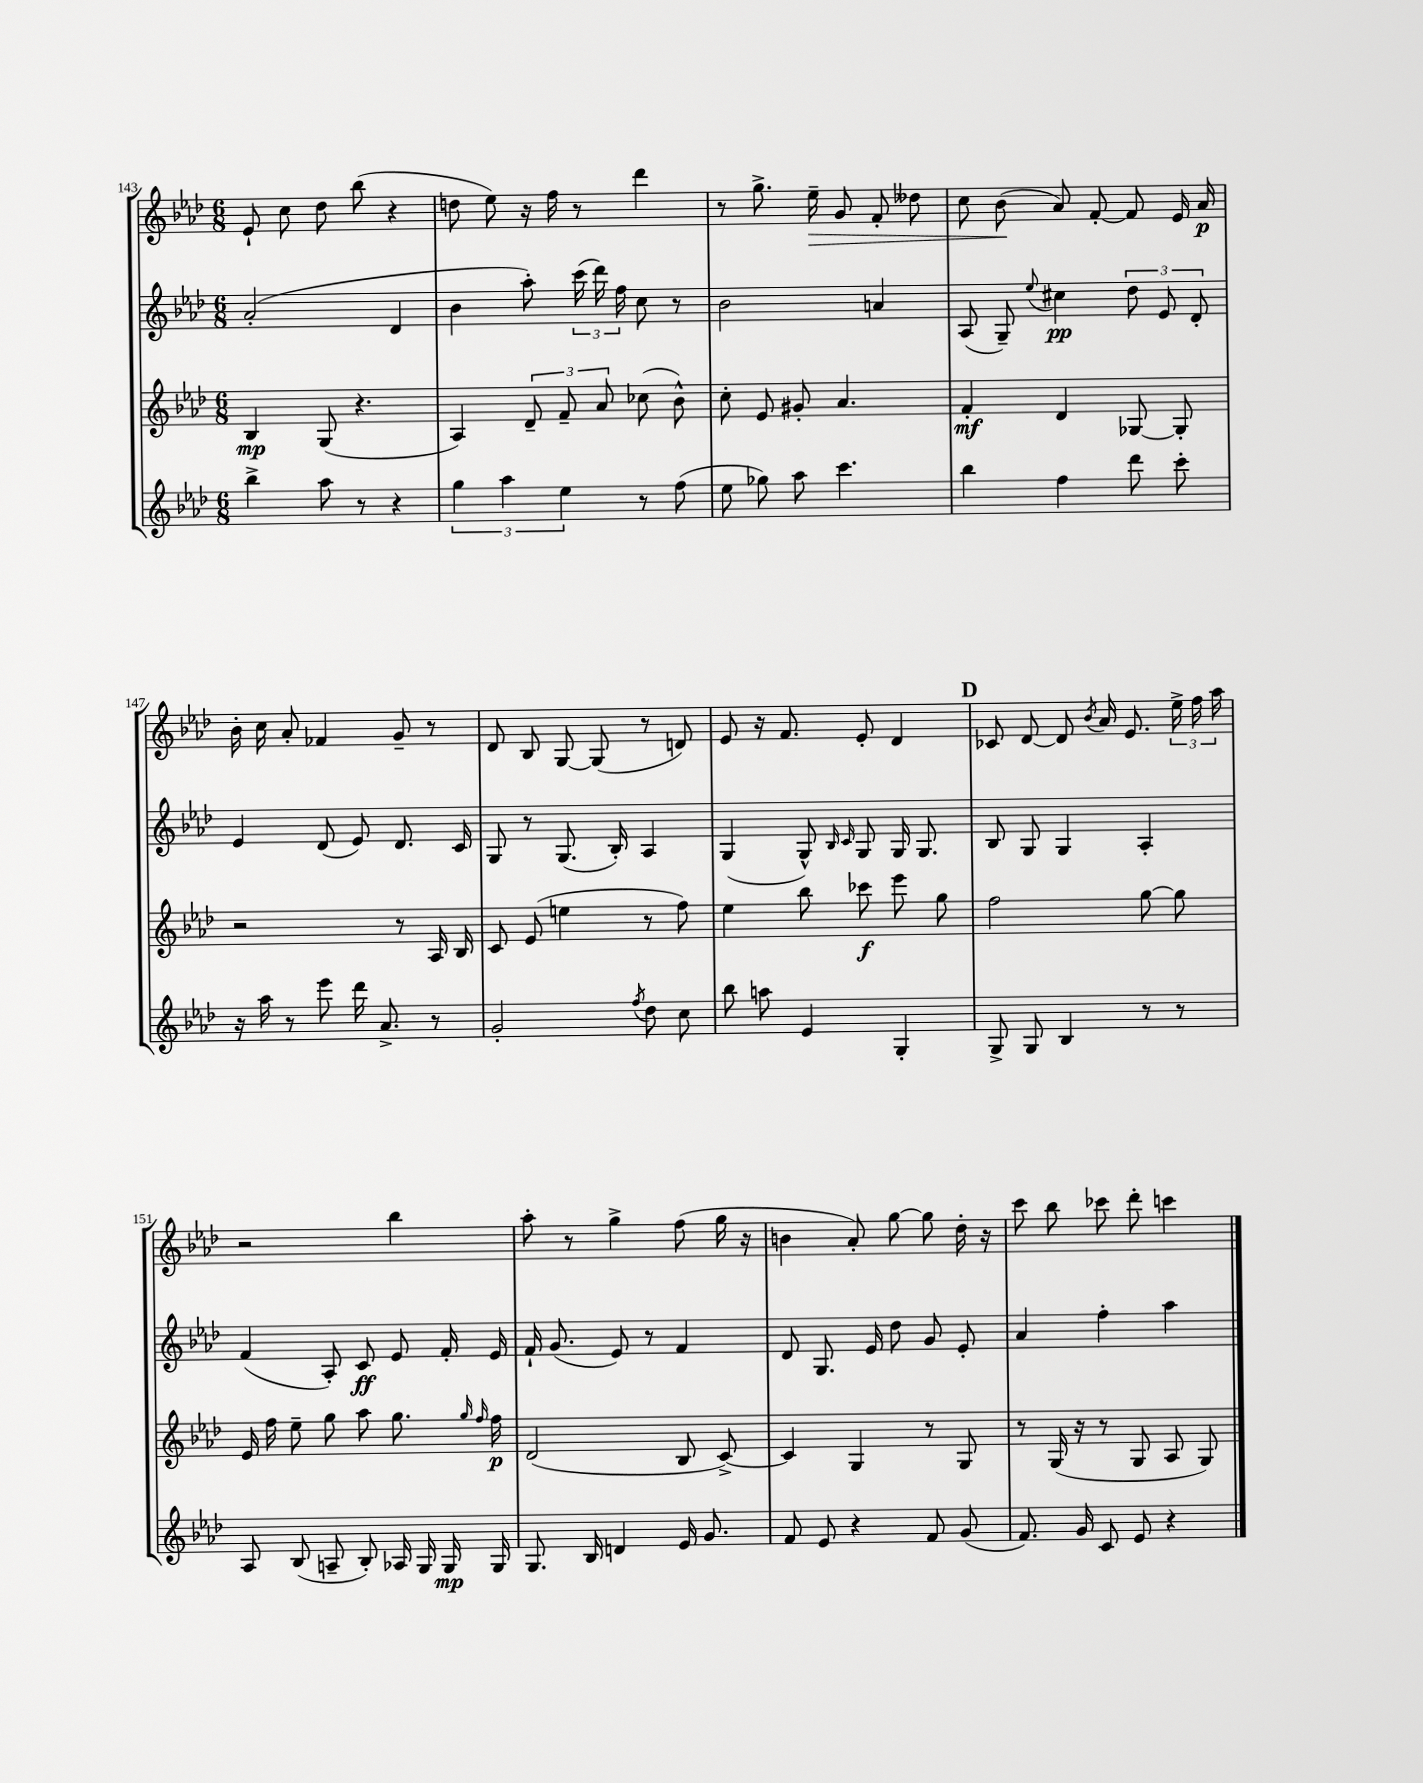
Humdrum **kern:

**kern	**dynam	**kern	**dynam	**kern	**dynam	**kern	**dynam
*part4	*part4	*part3	*part3	*part2	*part2	*part1	*part1
*staff4	*staff4	*staff3	*staff3	*staff2	*staff2	*staff1	*staff1
*clefG2	*	*clefG2	*	*clefG2	*	*clefG2	*
*k[b-e-a-d-]	*	*k[b-e-a-d-]	*	*k[b-e-a-d-]	*	*k[b-e-a-d-]	*
*M6/8	*	*M6/8	*	*M6/8	*	*M6/8	*
=143	=143	=143	=143	=143	=143	=143	=143
4bb-^\	.	4B-/	mp	(2a-'/	.	8e-`/	.
.	.	.	.	.	.	8cc\	.
8aa-\	.	(8G/	.	.	.	8dd-\	.
8r	.	4.r	.	.	.	(8bb-\	.
4r	.	.	.	4d-/	.	4r	.
=144	=144	=144	=144	=144	=144	=144	=144
6gg\	.	4A-/)	.	4b-\	.	8ddn\	.
.	.	.	.	.	.	8ee-\)	.
6aa-\	.	.	.	.	.	.	.
.	.	12d-~/	.	8aa-'\)	.	16r	.
.	.	.	.	.	.	16ff\	.
6ee-\	.	12f~/	.	.	.	.	.
.	.	.	.	(24ccc\	.	8r	.
.	.	12a-/	.	24ddd-\)	.	.	.
.	.	.	.	24ff\	.	.	.
8r	.	(8cc-X\	.	8cc\	.	4ddd-\	.
(8ff\	.	8b-^^\)	.	8r	.	.	.
=145	=145	=145	=145	=145	=145	=145	=145
8ee-\	.	8cc'\	.	2b-\	.	8r	.
8gg-X\)	.	8e-/	.	.	.	8.gg^\	.
8aa-\	.	8g#X'/	.	.	.	.	.
!	!	!	!	!	!	!	!LO:HP:b
.	.	.	.	.	.	16ee-~\	>
4.ccc\	.	4.a-/	.	.	.	8g/	.
.	.	.	.	4an/	.	8f'/	.
.	.	.	.	.	.	8dd--X\	.
=146	=146	=146	=146	=146	=146	=146	=146
4bb-\	.	4f'/	mf	(8A-/	.	8cc\	.
.	.	.	.	8G~/)	.	(8b-\	.
.	.	.	.	8qqee-/	.	.	.
4ff\	.	4d-/	.	4cc#X\	pp	8a-/)	]
.	.	.	.	.	.	[8f'/	.
8ddd-\	.	[8G-X/	.	12dd-\	.	8f/]	.
.	.	.	.	12e-/	.	.	.
8ccc'\	.	8G-'/]	.	.	.	16e-/	.
.	.	.	.	12d-'/	.	.	.
.	.	.	.	.	.	16a-/	p
!!LO:LB:g=z
=147	=147	=147	=147	=147	=147	=147	=147
16r	.	2r	.	4e-/	.	16b-'\	.
16aa-\	.	.	.	.	.	16cc\	.
8r	.	.	.	.	.	8a-'/	.
8eee-\	.	.	.	(8d-/	.	4f-X/	.
16ddd-\	.	.	.	8e-/)	.	.	.
8.a-^/	.	.	.	.	.	.	.
.	.	8r	.	8.d-/	.	8g~/	.
8r	.	16A-/	.	.	.	8r	.
.	.	16B-/	.	16c/	.	.	.
=148	=148	=148	=148	=148	=148	=148	=148
2g'/	.	8c/	.	8G/	.	8d-/	.
.	.	(8e-/	.	8r	.	8B-/	.
.	.	4een\	.	(8.G/	.	[8G/	.
.	.	.	.	.	.	(8G/]	.
.	.	.	.	16B-'/)	.	.	.
8qff/	.	.	.	.	.	.	.
8dd-\	.	8r	.	4A-/	.	8r	.
8cc\	.	8ff\)	.	.	.	8dn/)	.
=149	=149	=149	=149	=149	=149	=149	=149
8bb-\	.	4ee-\	.	(4G/	.	8e-/	.
8aan\	.	.	.	.	.	16r	.
.	.	.	.	.	.	8.f/	.
4e-/	.	8bb-\	.	8G^^/)	.	.	.
.	.	.	.	16qqB-/	.	.	.
.	.	.	.	16qqc/	.	.	.
.	.	8ccc-X\	f	8G/	.	8e-'/	.
4G'/	.	8eee-\	.	16G/	.	4d-/	.
.	.	.	.	8.G/	.	.	.
.	.	8gg\	.	.	.	.	.
!!LO:REH:place=s1:t=D
=150	=150	=150	=150	=150	=150	=150	=150
8G^/	.	2ff\	.	8B-/	.	8c-X/	.
8G/	.	.	.	8G/	.	[8d-/	.
4B-/	.	.	.	4G/	.	8d-/]	.
.	.	.	.	.	.	8qb-/	.
.	.	.	.	.	.	16a-/	.
.	.	.	.	.	.	8.e-/	.
8r	.	[8gg\	.	4A-'/	.	.	.
8r	.	8gg\]	.	.	.	24ee-^\	.
.	.	.	.	.	.	24ff\	.
.	.	.	.	.	.	24aa-\	.
!!LO:LB:g=z
=151	=151	=151	=151	=151	=151	=151	=151
8A-/	.	16e-/	.	(4f/	.	2r	.
.	.	16ff\	.	.	.	.	.
(8B-/	.	8ee-~\	.	.	.	.	.
8An~/	.	8gg\	.	8A-'/)	.	.	.
8B-'/)	.	8aa-\	.	8c/	ff	.	.
16A-X/	.	8.gg\	.	8e-/	.	4bb-\	.
16G/	.	.	.	.	.	.	.
16G/	mp	.	.	16f'/	.	.	.
.	.	16qqgg/	.	.	.	.	.
.	.	16qqff/	.	.	.	.	.
16G/	.	16ff\	p	16e-/	.	.	.
=152	=152	=152	=152	=152	=152	=152	=152
8.G/	.	(2d-/	.	16f`/	.	8aa-'\	.
.	.	.	.	(8.g/	.	.	.
.	.	.	.	.	.	8r	.
16B-/	.	.	.	.	.	.	.
4dn/	.	.	.	8e-/)	.	4gg^\	.
.	.	.	.	8r	.	.	.
16e-/	.	8B-/	.	4f/	.	(8ff\	.
8.g/	.	.	.	.	.	.	.
.	.	[8c^/)	.	.	.	16gg\	.
.	.	.	.	.	.	16r	.
=153	=153	=153	=153	=153	=153	=153	=153
8f/	.	4c/]	.	8d-/	.	4bn\	.
8e-/	.	.	.	8.G/	.	.	.
4r	.	4G/	.	.	.	8a-'/)	.
.	.	.	.	16e-/	.	.	.
.	.	.	.	8dd-\	.	[8gg\	.
8f/	.	8r	.	8g/	.	8gg\]	.
(8g/	.	8G/	.	8e-'/	.	16dd-'\	.
.	.	.	.	.	.	16r	.
=154	=154	=154	=154	=154	=154	=154	=154
8.f/)	.	8r	.	4a-/	.	8ccc\	.
.	.	(16G/	.	.	.	8bb-\	.
16g/	.	16r	.	.	.	.	.
8c/	.	8r	.	4ff'\	.	8ccc-X\	.
8e-/	.	8G/	.	.	.	8ddd-'\	.
4r	.	8A-/	.	4aa-\	.	4cccn\	.
.	.	8G/)	.	.	.	.	.
==	==	==	==	==	==	==	==
*-	*-	*-	*-	*-	*-	*-	*-
